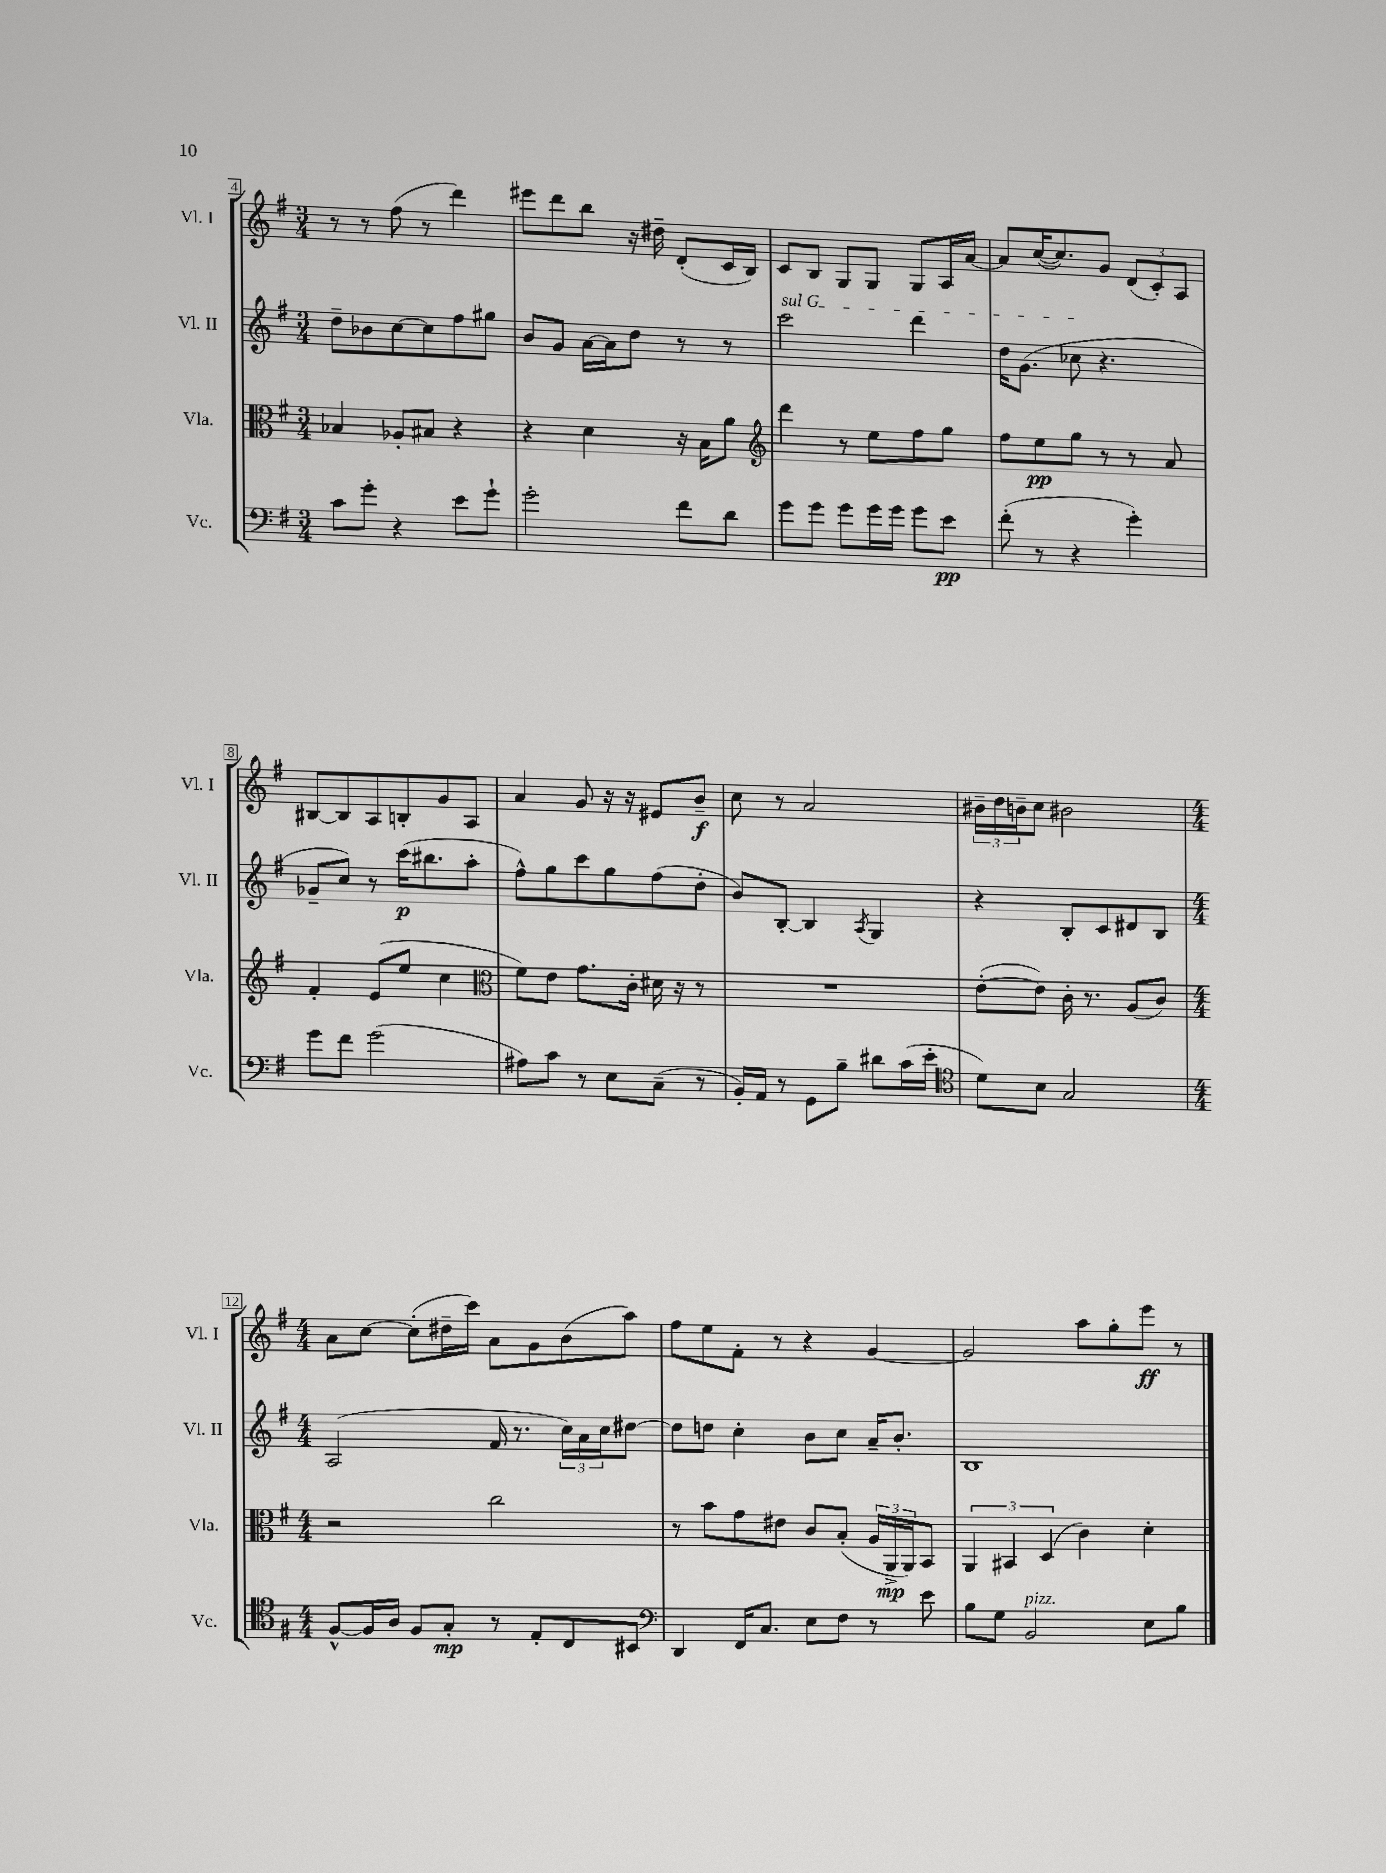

**kern	**dynam	**kern	**dynam	**kern	**dynam	**kern	**dynam
*part4	*part4	*part3	*part3	*part2	*part2	*part1	*part1
*staff4	*staff4	*staff3	*staff3	*staff2	*staff2	*staff1	*staff1
*I"Vc.	*	*I"Vla.	*	*I"Vl. II	*	*I"Vl. I	*
*I'Vc.	*	*I'Vla.	*	*I'Vl. II	*	*I'Vl. I	*
*clefF4	*	*clefC3	*	*clefG2	*	*clefG2	*
*k[f#]	*	*k[f#]	*	*k[f#]	*	*k[f#]	*
*M3/4	*	*M3/4	*	*M3/4	*	*M3/4	*
=4	=4	=4	=4	=4	=4	=4	=4
8c\L	.	4B-X/	.	8dd~\L	.	8r	.
8g'\J	.	.	.	8b-X\	.	8r	.
4r	.	8A-X'/L	.	[8cc\	.	(8ff#\	.
.	.	8B#X/J	.	8cc\]	.	8r	.
8e\L	.	4r	.	8ff#\	.	4ddd\)	.
8g`\J	.	.	.	8gg#X\J	.	.	.
=5	=5	=5	=5	=5	=5	=5	=5
2g'\	.	4r	.	8b/L	.	8eee#X\L	.
.	.	.	.	8g/J	.	8ddd\	.
.	.	4d\	.	[16a\LL	.	8bb\J	.
.	.	.	.	16a\J]	.	.	.
.	.	.	.	8dd\J	.	16r	.
.	.	.	.	.	.	16dd#X~\	.
8f#\L	.	16r	.	8r	.	(8d'/L	.
.	.	16B\KL	.	.	.	.	.
8d\J	.	8a\J	.	8r	.	16c/L	.
.	.	.	.	.	.	16B/JJ)	.
=6	=6	=6	=6	=6	=6	=6	=6
*	*	*clefG2	*	*	*	*	*
!	!	!	!	!LO:TX:a:i:t=sul G	!	!	!
8g\L	.	4ddd\	.	2ccc\	.	8c/L	.
8g\J	.	.	.	.	.	8B/J	.
8g\L	.	8r	.	.	.	8G/L	.
16g\L	.	8ee\L	.	.	.	8G/J	.
16g\JJ	.	.	.	.	.	.	.
8g\L	.	8ff#\	.	4ddd\	.	8G/L	.
8e\J	pp	8gg\J	.	.	.	16A/L	.
.	.	.	.	.	.	[16a/JJ	.
=7	=7	=7	=7	=7	=7	=7	=7
(8f#'\	.	8ff#\L	.	16dd\KL	.	8a/L]	.
.	.	.	.	(8.g\J	.	.	.
8r	.	8ee\	pp	.	.	([16cc/K	.
.	.	.	.	.	.	8.cc/])	.
4r	.	8gg\J	.	8cc-X\	.	.	.
.	.	8r	.	4.r	.	8g/J	.
4g'\)	.	8r	.	.	.	(12d/L	.
.	.	.	.	.	.	12c'/)	.
.	.	8a/	.	.	.	.	.
.	.	.	.	.	.	12A/J	.
!!LO:LB:g=z
=8	=8	=8	=8	=8	=8	=8	=8
8g\L	.	4f#'/	.	8g-X~/L	.	[8B#X/L	.
8f#\J	.	.	.	8cc/J)	.	8B#/]	.
(2g\	.	(8e/L	.	8r	.	8A/	.
.	.	8ee/J	.	(16ccc\KL	p	8Bn'/	.
.	.	.	.	8.bb#X\	.	.	.
.	.	4cc\	.	.	.	8g/	.
.	.	.	.	8aa'\J	.	8A/J	.
=9	=9	=9	=9	=9	=9	=9	=9
*	*	*clefC3	*	*	*	*	*
8A#X\L)	.	8f#\L)	.	8ff#^^\L)	.	4a/	.
8c\J	.	8e\J	.	8gg\	.	.	.
8r	.	8.g\L	.	8ccc\	.	8g/	.
8E\L	.	.	.	8gg\	.	16r	.
.	.	16c'\Jk	.	.	.	16r	.
(8C~\J	.	16d#X\	.	(8ff#\	.	8e#X/L	.
.	.	16r	.	.	.	.	.
8r	.	8r	.	8dd'\J	.	8b~/J	f
=10	=10	=10	=10	=10	=10	=10	=10
16BB'/LL)	.	2.r	.	8b/L)	.	8cc\	.
16AA/JJ	.	.	.	.	.	.	.
8r	.	.	.	[8B'/J	.	8r	.
8GG\L	.	.	.	4B/]	.	2a/	.
8B~\J	.	.	.	.	.	.	.
.	.	.	.	8qA/	.	.	.
8d#X\L	.	.	.	4G/	.	.	.
(16c\L	.	.	.	.	.	.	.
16e'\JJ	.	.	.	.	.	.	.
=11	=11	=11	=11	=11	=11	=11	=11
*clefC4	*	*	*	*	*	*	*
8d\L)	.	([8e'\L	.	4r	.	24b#X~\LL	.
.	.	.	.	.	.	24dd\	.
.	.	.	.	.	.	24bn~\J	.
8B\J	.	8e\J])	.	.	.	8cc\J	.
2G/	.	16c'\	.	8B'/L	.	2b#X\	.
.	.	8.r	.	.	.	.	.
.	.	.	.	8c/	.	.	.
.	.	(8A/L	.	8d#X/	.	.	.
.	.	8c/J)	.	8B/J	.	.	.
!!LO:LB:g=z
=12	=12	=12	=12	=12	=12	=12	=12
*M4/4	*	*M4/4	*	*M4/4	*	*M4/4	*
[8F#^^/L	.	2r	.	(2A/	.	8a\L	.
16F#/L]	.	.	.	.	.	[8cc\J	.
16A/JJ	.	.	.	.	.	.	.
8F#/L	.	.	.	.	.	(8cc'\L]	.
8G'/J	mp	.	.	.	.	16dd#X~\L	.
.	.	.	.	.	.	16ccc\JJ)	.
8r	.	2cc\	.	16f#/	.	8a\L	.
.	.	.	.	8.r	.	.	.
8E'/L	.	.	.	.	.	8g\	.
8C/	.	.	.	24cc\LL)	.	(8b\	.
.	.	.	.	24a\	.	.	.
.	.	.	.	24cc\J	.	.	.
8BB#X/J	.	.	.	[8dd#X\J	.	8aa\J)	.
=13	=13	=13	=13	=13	=13	=13	=13
*clefF4	*	*	*	*	*	*	*
4DD/	.	8r	.	8dd#\L]	.	8ff#\L	.
.	.	8b\L	.	8ddn\J	.	8ee\	.
16FF#/KL	.	8g\	.	4cc'\	.	8f#'\J	.
8.C/J	.	.	.	.	.	.	.
.	.	8e#X\J	.	.	.	8r	.
8E\L	.	8c/L	.	8b\L	.	4r	.
8F#\J	.	(8B'/J	.	8cc\J	.	.	.
8r	.	24A/LL	.	16a~/KL	.	[4g/	.
.	.	24AA^/	mp	.	.	.	.
.	.	.	.	8.b'/J	.	.	.
.	.	24AA/J)	.	.	.	.	.
8e\	.	8BB/J	.	.	.	.	.
=14	=14	=14	=14	=14	=14	=14	=14
8B\L	.	6AA/	.	1B	.	2g/]	.
8G\J	.	.	.	.	.	.	.
.	.	6BB#X/	.	.	.	.	.
!LO:TX:a:i:t=pizz.	!	!	!	!	!	!	!
2BB/	.	.	.	.	.	.	.
.	.	(6D/	.	.	.	.	.
.	.	4c\)	.	.	.	8aa\L	.
.	.	.	.	.	.	8gg'\	.
8E\L	.	4d'\	.	.	.	8eee\J	ff
8B\J	.	.	.	.	.	8r	.
==	==	==	==	==	==	==	==
*-	*-	*-	*-	*-	*-	*-	*-
